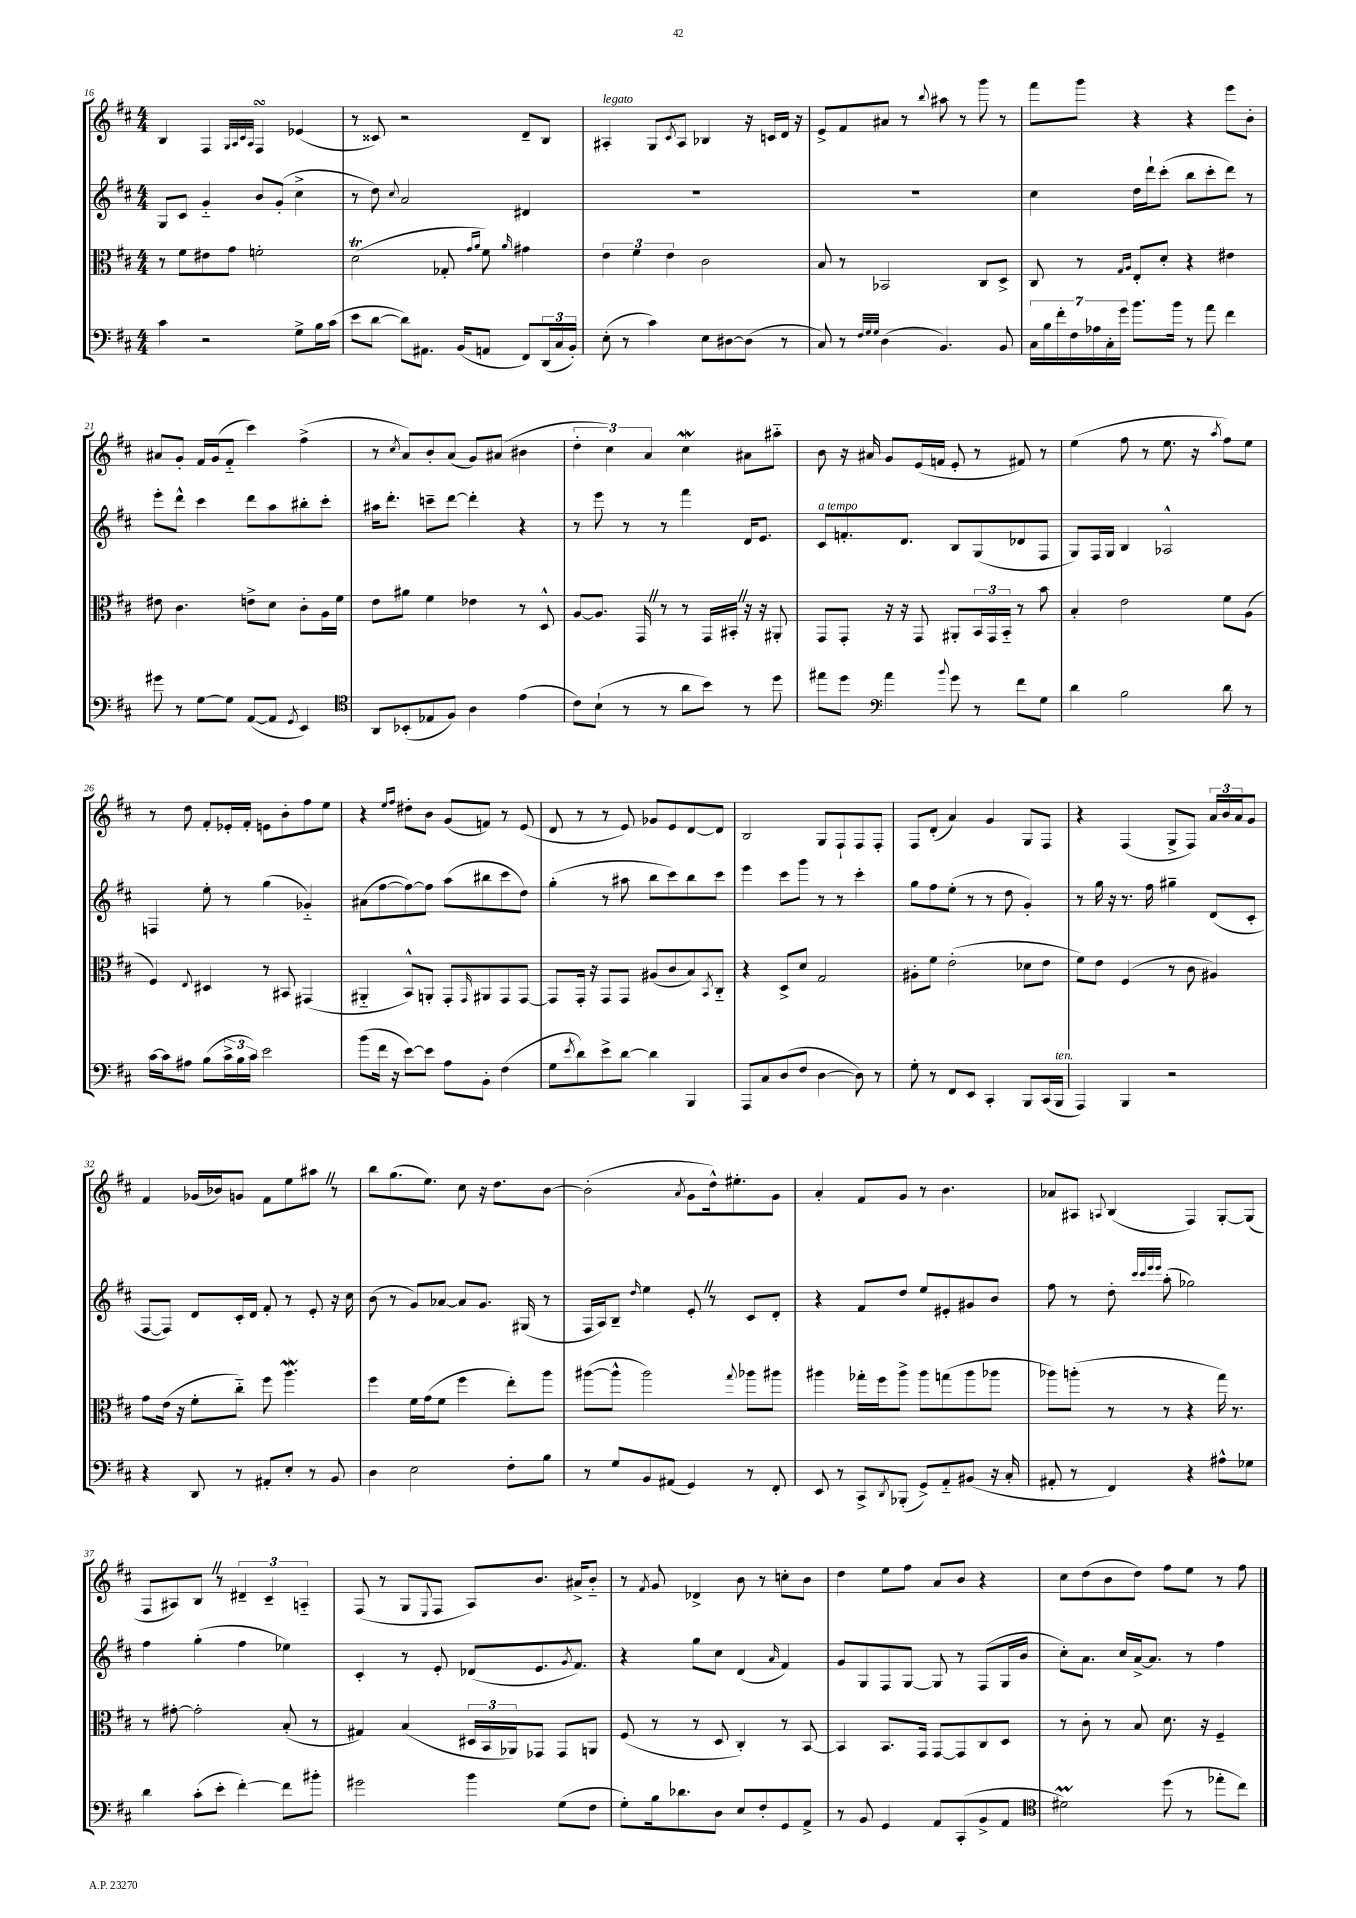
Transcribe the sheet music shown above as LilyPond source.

<<
\new StaffGroup <<
\new Staff = "s0" {
    \clef treble \key d \major \numericTimeSignature \time 4/4
    b4 fis4 \grace { g32 a32 cis'32 a32 } fis4\turn ees'4( |
    r8 cisis'8) r2 d'8-- b8 |
    ais4-.^\markup { \italic "legato" } g8 \acciaccatura { cis'8 } ais8 bes4 r16 c'16 d'16 r16 |
    e'8-> fis'8 ais'8 r8 \appoggiatura { b''8 } ais''8 r8 g'''8 r8 |
    fis'''8 g'''8 r4 r4 e'''8 b'8-. |
    ais'8 g'8-. fis'16 g'16( fis'8-_ cis'''4) fis''4->( |
    r8 \acciaccatura { cis''8 } a'8) b'8-. a'8( g'8) ais'8( bis'4 |
    \tuplet 3/2 { d''4-. cis''4) a'4 } cis''4\mordent ais'8 ais''8-_ |
    b'8 r16 ais'16 g'8 e'16( f'16 e'8-. r8 fis'8) r8 |
    e''4( fis''8 r8 e''8. r16 \acciaccatura { a''8 } fis''8) e''8 |
    r8 d''8 fis'8-. ees'16-. fis'16-. e'8 b'8-. fis''8 e''8 |
    r4 \grace { e''16 fis''16 } dis''8-. b'8 g'8( f'8) r8 e'8( |
    d'8 r8 r8 e'8) ges'8 e'8 d'8~ d'8 |
    b2 g8 fis8-! fis8 fis8-. |
    fis8 d'8-.( a'4) g'4 g8 fis8 |
    r4 fis4( g8-> fis8) \tuplet 3/2 { a'16 b'16 a'16 } g'8 |
    fis'4 ges'16( bes'16) g'8 fis'8 e''8 ais''8 \once \override BreathingSign.text = \markup { \musicglyph "scripts.caesura.straight" } \breathe r8 |
    b''8 g''8.( e''8.) cis''8 r16 d''8. b'8~ |
    b'2-.( \acciaccatura { a'8 } g'8 d''16-^) eis''8.-. g'8 |
    a'4-. fis'8 g'8 r8 b'4. |
    aes'8 ais8 \appoggiatura { a8 } b4( fis4) g8~-. g8( |
    fis8 ais8) b8 \once \override BreathingSign.text = \markup { \musicglyph "scripts.caesura.straight" } \breathe r8 \tuplet 3/2 { dis'4-- cis'4-- a4-_ } |
    fis8( r8 g8 \appoggiatura { e8 } fis8 a8) b'8. ais'16-> b'8-_ |
    r8 \acciaccatura { fis'8 } g'8 des'4-> b'8 r8 c''8-. b'8 |
    d''4 e''8 fis''8 a'8 b'8 r4 |
    cis''8 d''8( b'8 d''8) fis''8 e''8 r8 fis''8 \bar "|." |
}
\new Staff = "s1" {
    \clef treble \key d \major \numericTimeSignature \time 4/4
    g8 cis'8 g'4-_ b'8 g'8-.( cis''4-> |
    r8 d''8) \appoggiatura { cis''8 } a'2 dis'4 |
    R1 |
    R1 |
    cis''4 d''16 d'''16-! cis'''8-.( b''8 cis'''8-. d'''8) r8 |
    e'''8-. d'''8-^ cis'''4 d'''8 a''8 bis''8-. cis'''8-. |
    ais''16 d'''8.-. c'''8-- d'''8~ d'''4-. r4 |
    r8 e'''8 r8 r8 fis'''4 d'16 e'8. |
    cis'8^\markup { \italic "a tempo" } f'8.-. d'8. b8 g8( des'8 fis8 |
    g8) fis16 g16 b4 aes2-^ |
    f4 e''8-. r8 g''4( ges'4-_) |
    ais'8( fis''8~ fis''8~) fis''8 a''8( bis''8 cis'''8 d''8) |
    g''4-.( r8 ais''8 b''8 cis'''8) b''8 cis'''8 |
    e'''4 cis'''8 g'''8 r8 r8 cis'''4-. |
    g''8 fis''8 e''8-.( r8 r8 d''8 g'4-.) |
    r8 g''16 r16 r8. fis''16 gis''4-- d'8( cis'8-. |
    fis8~ fis8) d'8 cis'16-. d'16 fis'8-. r8 e'8-. r16 cis''16 |
    b'8( r8 g'8) aes'8~ aes'8 g'8. gis16( r8 |
    fis16 a16) b8-- \grace { d''16 } e''4 e'8-. \once \override BreathingSign.text = \markup { \musicglyph "scripts.caesura.straight" } \breathe r8 cis'8 d'8-. |
    r4 fis'8 d''8 e''8 eis'8-. gis'8 b'8 |
    fis''8 r8 d''8-. \grace { cis'''32 cis'''32 e'''32 e'''32 } a''8-.( ges''2) |
    fis''4 g''4-.( fis''4 ees''4) |
    cis'4-. r8 e'8-. des'8( e'8. \acciaccatura { g'8 } fis'8.) |
    r4 g''8 cis''8 d'4( \grace { a'16 } fis'4) |
    g'8 g8 fis8 g8~ g8 r8 fis8( g16 b'16 |
    cis''8-.) a'8. cis''16 a'16~-> a'8. r8 fis''4 \bar "|." |
}
\new Staff = "s2" {
    \clef alto \key d \major \numericTimeSignature \time 4/4
    r8 fis'8 eis'8 g'8 f'2-. |
    d'2\trill( ges8-. \grace { g'16 a'16 } fis'8) \grace { a'16 } gis'4 |
    \tuplet 3/2 { e'4 fis'4 e'4 } cis'2 |
    b8 r8 bes,2 cis8 d8-> |
    cis8 r8 \grace { g16 a16 } e8-. d'8-. r4 eis'4 |
    eis'8 cis'4. e'8-> d'8 cis'8-. a16 fis'16 |
    e'8 ais'8 fis'4 ees'4 r8 d8-^ |
    a8~ a8. g,16 \once \override BreathingSign.text = \markup { \musicglyph "scripts.caesura.straight" } \breathe r8 r8 g,16 bis,16-. \once \override BreathingSign.text = \markup { \musicglyph "scripts.caesura.straight" } \breathe r16 r16 ais,8-. |
    g,8 g,8-. r16 r16 g,8 ais,8-. \tuplet 3/2 { b,16 g,16 b,16-_ } r8 b'8 |
    b4-. e'2 fis'8 a8( |
    fis4) \appoggiatura { e8 } dis4 r8 bis,8 gis,4( |
    ais,4-_ b,8-^) a,8-. g,8-. \grace { g,16 } ais,8 g,8 g,8~ |
    g,8 g,16-. r16 g,8 g,8 ais8( cis'8 b8) \acciaccatura { b,8 } cis8-_ |
    r4 d8-> d'8 g2 |
    ais8-. fis'8 e'2-.( des'8 e'8 |
    fis'8) e'8 fis4( r8 cis'8 ais4) |
    g'8 e'16( r16 fis'8-. cis''8-_) fis''8 a''4.\mordent |
    fis''4 fis'16 g'16( fis'8 fis''4 e''8-.) a''8 |
    ais''8~( ais''8-^ ais''2) \appoggiatura { g''8 } aes''8 ais''8 |
    ais''4 ges''16-. fis''16 ais''8-> ais''8 g''8( ais''8 aes''8 |
    aes''8) a''8-.( r8 r8 r4 g''16) r8. |
    r8 gis'8~-. gis'2-. b8-.( r8 |
    gis4) b4( \tuplet 3/2 { dis16 b,16 aes,16) } ges,8 ges,8 a,8 |
    fis8( r8 r8 d8 cis4-.) r8 b,8~ |
    b,4 b,8. g,16 g,8~ g,8 cis8 d8 |
    r8 cis'8-. r8 b8 d'8. r16 fis4-- \bar "|." |
}
\new Staff = "s3" {
    \clef bass \key d \major \numericTimeSignature \time 4/4
    cis'4 r2 g8-> b16 cis'16( |
    e'8 d'8~ d'8) ais,8. b,16( a,8 fis,8) \tuplet 3/2 { d,16( cis16 b,16-.) } |
    e8-.( r8 cis'4) e8 dis8~ dis8( r8 |
    cis8) r8 \grace { fis32 g32 g32 } d4( b,4.) b,8 |
    \tuplet 7/4 { cis16 b16 fis'16-. fis16 aes16 cis16-. g'16 } b'8. b'16 r8 a'8 fis'4 |
    gis'8 r8 g8~ g8 a,8~( a,8 \acciaccatura { g,8 } e,4) |
    \clef tenor a,8 bes,8-.( ees8 fis8) a4 e'4( |
    cis'8) b8-!( r8 r8 a'8 b'8) r8 d''8 |
    eis''8 d''8 \clef bass a'4 \appoggiatura { b'8 } g'8 r8 fis'8 g8 |
    d'4 b2 d'8 r8 |
    cis'16~ cis'16 ais8 b8( \tuplet 3/2 { cis'16-> b16 cis'16) } e'2 |
    b'8( fis'16 r16 e'8~) e'8 a8 b,8-. fis4( |
    g8 \acciaccatura { e'8 } d'8) e'8-> d'8~ d'4 b,,4 |
    a,,8 cis8 d8( fis8 d4~ d8) r8 |
    g8-. r8 fis,8 e,8 cis,4-. b,,8 cis,16( b,,16^\markup { \italic "ten." } |
    a,,4) b,,4 r2 |
    r4 d,8 r8 ais,8-. e8-. r8 b,8 |
    d4 e2 fis8-. b8 |
    r8 g8 b,8 ais,8( g,4) r8 fis,8-. |
    e,8 r8 cis,8-> \acciaccatura { d,8 } bes,,8-.( g,8->) a,8-_ bis,8( r16 cis16-. |
    ais,8-. r8 fis,4) r4 ais8-^ ges8 |
    d'4 cis'8-.( e'8-. fis'4~-.) fis'8 bis'8-. |
    gis'2 b'4 g8( fis8 |
    g8-.) b16 des'8. d8 e8 fis8-. g,8 a,8-> |
    r8 b,8 g,4 a,8 cis,8-.( b,8-> a,8 |
    \clef tenor dis'2\prall) d''8( r8 ees''8-. cis''8) \bar "|." |
}
>>
>>
\layout { \context { \Score currentBarNumber = #16 } }
